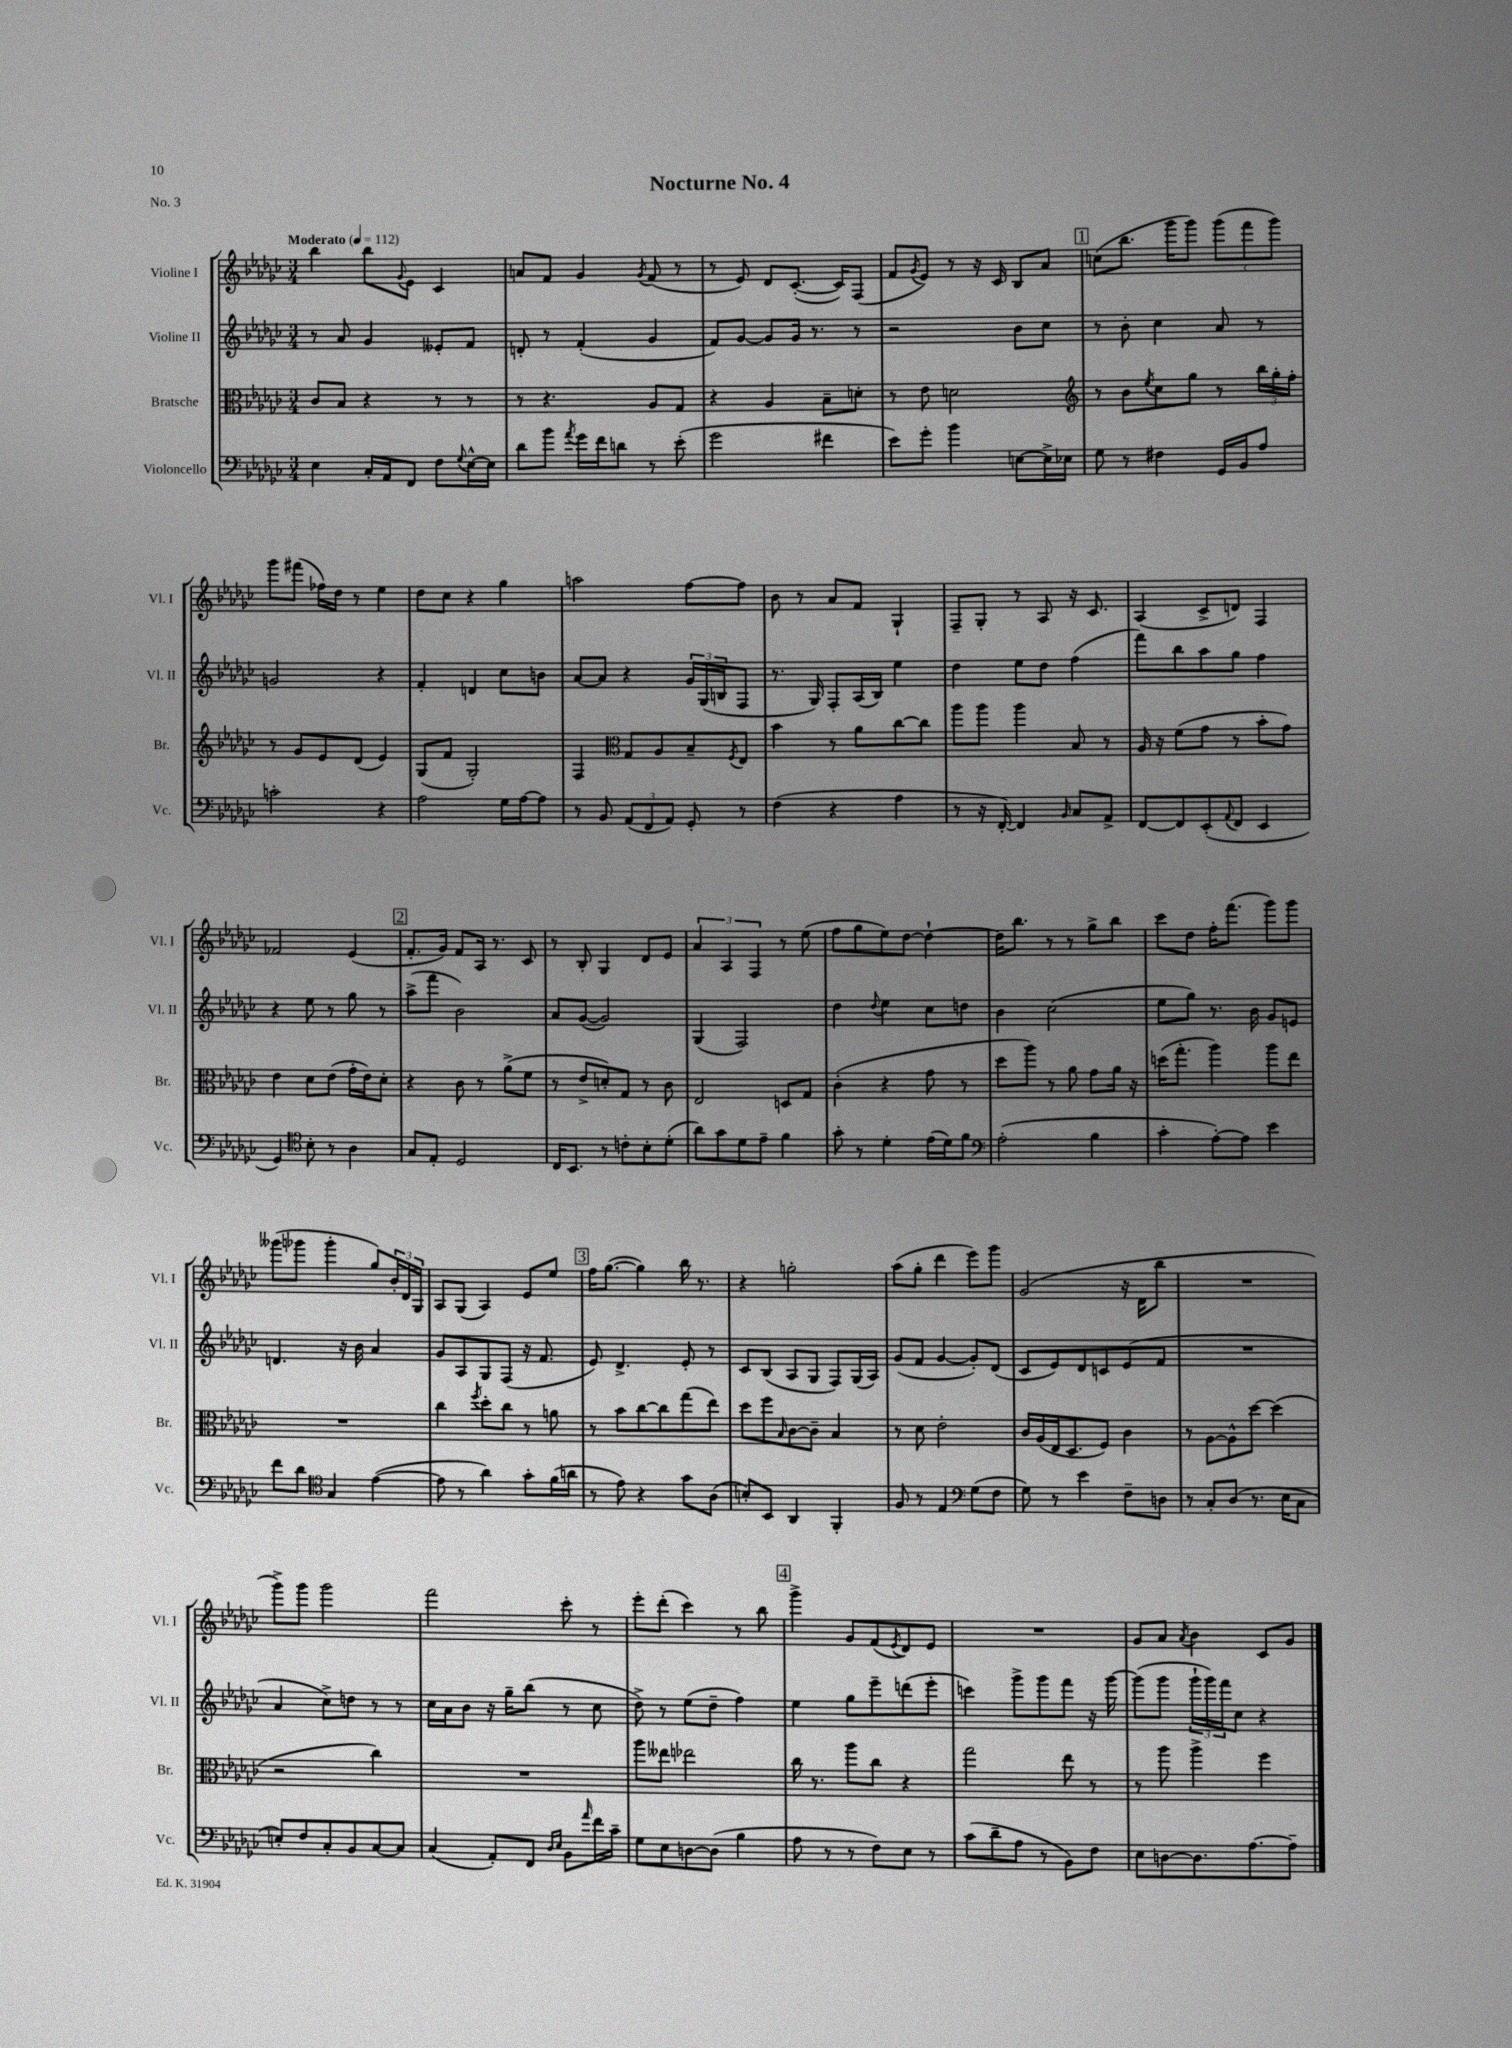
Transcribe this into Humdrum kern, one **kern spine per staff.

**kern	**kern	**kern	**kern
*part4	*part3	*part2	*part1
*staff4	*staff3	*staff2	*staff1
*I"Violoncello	*I"Bratsche	*I"Violine II	*I"Violine I
*I'Vc.	*I'Br.	*I'Vl. II	*I'Vl. I
*clefF4	*clefC3	*clefG2	*clefG2
*k[b-e-a-d-g-c-]	*k[b-e-a-d-g-c-]	*k[b-e-a-d-g-c-]	*k[b-e-a-d-g-c-]
*M3/4	*M3/4	*M3/4	*M3/4
*MM112	*MM112	*MM112	*MM112
=1	=1	=1	=1
!	!	!	!LO:TX:a:B:t=Moderato
4E-\	8c-/L	8r	4bb-\
.	8B-/J	8a-/	.
16C-'/LL	4r	4g-/	8bb-\L
16AA-/J	.	.	.
.	.	.	8qqg-/
8FF/J	.	.	8e-\J
8F\L	8r	8e--X'/L	4c-/
8qqG-/	.	.	.
[16E-^^\L	8r	8f/J	.
16E-\JJ]	.	.	.
=2	=2	=2	=2
8d-\L	8r	8dn'/	8an/L
8b-\J	4.r	8r	8f/J
8qa-/	.	.	.
16g-\LL	.	(4f'/	4g-/
16f\J	.	.	.
8dn\J	.	.	.
.	.	.	8qg-/
8r	8A-/L	4g-/	(8f/
(8e-'\	8G-/J	.	8r
=3	=3	=3	=3
2g-\	4r	8f/L)	8r
.	.	[8g-/J	8e-/)
.	4A-/	8g-/L]	8d-/L
.	.	16g-/Jk	([8.c-'/J
.	.	8.r	.
4f#X\	8B-~\L	.	.
.	.	.	16c-/KL])
.	8dn'\J	8r	(8F/J
=4	=4	=4	=4
8e-\L)	8r	2r	8f/L
.	.	.	8qg-/
8g-'\J	8e-\	.	8e-/J)
4b-\	2dn\	.	8r
.	.	.	16r
.	.	.	16c-/
[8En\L	.	8b-\L	8B-/L
16E^\L]	.	8cc-\J	8a-/J
16E-X\JJ	.	.	.
!!LO:REH:place=s1:t=1
=5	=5	=5	=5
*	*clefG2	*	*
8G-\	8r	8r	(8ccn\L
8r	8b-\L	8b-'\	8.bb-\J
.	8qee-/	.	.
4F#X\	8cc-\	4cc-\	.
.	.	.	16ggg-\KL
.	8gg-\J	.	8ggg-\J)
16GG-/LL	8r	8a-/	(12ggg-\L
16BB-/J	.	.	.
.	.	.	12fff\
8A-/J	24bb-\LL	8r	.
.	24gg-'\	.	12ggg-\J)
.	24ff'\JJ	.	.
!!LO:LB:g=z
=6	=6	=6	=6
2cn'\	8r	2gn/	8ggg-\L
.	8g-/L	.	(8fff#X\J
.	8e-/	.	16ff-X\LL)
.	.	.	16dd-\JJ
.	(8d-/J	.	8r
4r	4e-/)	4r	4ee-\
=7	=7	=7	=7
2A-\	(8G-/L	4f'/	8dd-\L
.	8f/J	.	8cc-\J
.	2G-'/)	4dn/	4r
16G-\LL	.	8cc-\L	4gg-\
[16A-\J	.	.	.
8A-\J]	.	8bn\J	.
=8	=8	=8	=8
8r	4F/	[8a-/L	2aan\
8BB-/	.	8a-/J]	.
*	*clefC3	*	*
(12AA-/L	8G-/L	4r	.
12FF/	.	.	.
.	8A-/	.	.
12AA-/J)	.	.	.
8GG-'/	8B-~/	24g-/LL	[8ff\L
.	.	(24G-/	.
.	.	24Bn/J	.
.	8qF/	.	.
8r	8E-/J	8F/J	8ff\J]
=9	=9	=9	=9
(4F\	4b-\	8.r	8b-\
.	.	.	8r
.	.	16G-/)	.
4r	8r	8F'/L	8a-/L
.	8a-\L	(16A-/L	8f/J
.	.	16B-/JJ)	.
4A-\	[8cc-\	4ee-\	4G-`/
.	8cc-\J]	.	.
=10	=10	=10	=10
8r	8aa-\L	4dd-\	8F~/L
16r	8aa-\J	.	8G-'/J
[16FF'/)	.	.	.
4FF/]	4aa-\	8ee-\L	8r
.	.	8dd-\J	8A-/
16qqBB-/	.	.	.
8C-/L	8B-/	(4ff\	16r
.	.	.	8.c-/
8AA-^/J	8r	.	.
=11	=11	=11	=11
[8FF/L	16A-/	8fff\L)	(4A-/
.	16r	.	.
8FF/]	(8f\L	8bb-\	.
(8EE-'/	8g-\J	8aa-\	8c-^/L
8qqAA-/	.	.	.
8FF/J	8r	8gg-\J	8dn/J)
4EE-/	8b-'\L	4ff\	4F/
.	8g-\J)	.	.
!!LO:LB:g=z
=12	=12	=12	=12
4GG-/)	4e-\	4r	2f-X/
*clefC4	*	*	*
8B-'\	8d-\L	8ee-\	.
8r	(8e-\J	8r	.
4A-\	16g-'\LL	8gg-\	(4e-/
.	16e-\J)	.	.
.	8d-'\J	8r	.
!!LO:REH:place=s1:t=2
=13	=13	=13	=13
8G-/L	4r	(8aa-^\L	8.f'/L
8E-'/J	.	8fff\J	.
.	.	.	16g-/Jk)
2D-/	8c-\	2b-\)	8f/L
.	8r	.	16A-/Jk
.	.	.	8.r
.	(8a-^\L	.	.
.	8f\J	.	8c-/
=14	=14	=14	=14
16C-/KL	8r	8a-/L	8r
8.BB-/J	.	.	.
.	8e-^/L	([8g-/J	8B-'/
8r	8dn'/)	2g-/])	4G-/
8cn'\L	8G-/J	.	.
8B-'\	8r	.	8d-/L
(8d-'\J	8c-\	.	8e-/J
=15	=15	=15	=15
8a-\L)	2E-/	(4G-/	6a-/
8g-\	.	.	.
.	.	.	6A-/
8d-\	.	2F/)	.
.	.	.	6F/
8e-~\J	.	.	.
4f\	8Dn/L	.	8r
.	8G-/J	.	(8ee-\
=16	=16	=16	=16
8g-'\	(4c-'\	4dd-\	8ff\L
8r	.	.	8gg-\
.	.	8qqdd-/	.
4d-'\	4r	4ee-\	8ee-\)
.	.	.	[8dd-\J
(16e-\LL	8g-\	8cc-\L	4dd-`\_
16d-\J)	.	.	.
8f\J	8r	8ddn\J	.
=17	=17	=17	=17
*clefF4	*	*	*
(2A-'\	8dd-\L	4b-\	16dd-\KL]
.	.	.	8.bb-\J
.	8aa-\J)	.	.
.	8r	(2cc-\	8r
.	8a-\	.	8r
4B-\	8g-\L	.	8gg-^\L
.	16a-\Jk	.	8bb-\J
.	16r	.	.
=18	=18	=18	=18
4c-'\	(16ddn\KL	8ee-\L	8ccc-\L
.	8.gg-'\J	.	.
.	.	8gg-\J)	8dd-\J
[8A-'\L)	4aa-\)	8.r	16ff'\KL
.	.	.	(8.fff\J
8A-\J]	.	.	.
.	.	16b-\	.
4e-\	8aa-\L	8g-/L	8ggg-\L)
.	8ee-\J	8en/J	8ggg-\J
!!LO:LB:g=z
=19	=19	=19	=19
8f\L	2.r	4.dn/	(8ggg--X\L
8d-\J	.	.	8ggg-X\J
*clefC4	*	*	*
4G-/	.	.	4ggg-'\
.	.	16r	.
.	.	16b-\	.
([4e-\	.	4a-/	8gg-/L)
.	.	.	24b-'/L
.	.	.	24d-/
.	.	.	24G-/JJ
=20	=20	=20	=20
8e-\]	4cc-\	8g-/L	8A-/L
8r	.	8A-/	(8G-/J
.	8qff/	.	.
4a-\)	8dd-'\L	8G-/	4A-/)
.	8cc-\J	(8F/J	.
8g-'\L	8r	16r	8e-/L
.	.	8.f/	.
(16f\L	8an\	.	8ee-/J
16an\JJ	.	.	.
!!LO:REH:place=s1:t=3
=21	=21	=21	=21
8r	8r	8e-/)	16ff\KL
.	.	.	([8.gg-\J
8e-\)	8b-\L	4.d-^/	.
4r	[8cc-\	.	4gg-\])
.	8cc-\]	.	.
8g-\L	(8gg-\	8e-'/	16bb-\
.	.	.	8.r
(8A-\J	8ee-\J)	8r	.
=22	=22	=22	=22
8Bn'/L)	8dd-\L	8c-/L	4r
8BB-/J	8ff\	(8B-/J	.
.	16qqB-/	.	.
4AA-/	[8c-\	8A-/L	2ggn'\
.	8c-~\J]	8G-/J	.
4FF'/	4B-/	8F/L)	.
.	.	(16G-/L	.
.	.	16A-/JJ)	.
=23	=23	=23	=23
8F/	8r	(8g-/L	(8aa-\L
8r	8d-\	8f/J	8gg-'\J
4E-/	2e-'\	[4g-/	4ddd-\
*clefF4	*	*	*
(8G-\L	.	8g-'/L])	8eee-\L)
8F\J	.	(8d-/J	8ggg-\J
=24	=24	=24	=24
8G-\)	16c-/LL	8c-/L	(2g-/
.	(16A-/	.	.
8r	16E-/J	8e-/)	.
.	8.D-/	.	.
4e-\	.	8d-/	.
.	8F/J)	8cn/	.
8F~\L	4c-\	(8e-/	16r
.	.	.	16d-\KL
8Dn\J	.	8f/J	8bb-\J
=25	=25	=25	=25
8r	8r	2.r	2.r
8C-'/L	[8A-\L	.	.
(8D-/J	8A-^^\]	.	.
8.r	[8dd-\J	.	.
.	(4dd-\]	.	.
16E-\KL	.	.	.
8C-\J	.	.	.
!!LO:LB:g=z
=26	=26	=26	=26
8En'/L)	2r	4a-/	8ggg-^\L)
8F/	.	.	8ggg-\J
8C-'/	.	8cc-^\L)	2ggg-\
8BB-/	.	8ddn\J	.
[8C-/	4cc-\)	8r	.
8C-/J]	.	8r	.
=27	=27	=27	=27
(4C-/	2.r	16cc-\LL	2fff\
.	.	16a-\J	.
.	.	8b-\J	.
8AA-'/L)	.	16r	.
.	.	16gg-~\KL	.
8FF/J	.	(8bb-\J	.
16qqD-/LL	.	.	.
16qqE-/JJ	.	.	.
8BB-\L	.	8r	8ccc-'\
16qqa-/	.	.	.
16f\L	.	8cc-\	8r
16c-~\JJ	.	.	.
=28	=28	=28	=28
8G-\L	8aa-\L	8dd-^\)	8eee-'\L
8E-\	8ee--X\J	8r	(8ddd-'\J
[8Dn\	2ee-X\	(8ee-\L	4ccc-\)
(8D\J]	.	8dd-~\J	.
4B-\	.	4ff\)	8r
.	.	.	8bb-\
!!LO:REH:place=s1:t=4
=29	=29	=29	=29
8A-\	16cc-\	4ee-\	4ggg-^\
.	8.r	.	.
8r	.	.	.
8r	8aa-\L	8gg-\L	8g-/L
8F\L)	8cc-\J	8eee-~\	(8f/
.	.	.	8qe-/
8E-\J	4r	(8dddn\	8d-/)
8r	.	8eee-'\J	8e-/J
=30	=30	=30	=30
(8c-\L	2gg-\	4cccn\)	2.r
8d-~\	.	.	.
8A-\J	.	8ggg-^\L	.
8r	.	8ggg-\	.
8BB-\L)	8ee-\	8fff\J	.
8F\J	8r	16r	.
.	.	[16ggg-\	.
=31	=31	=31	=31
8E-\L	8r	(8ggg-\L]	8g-/L
[8Dn\	8aa-\	8ggg-\J	8a-/J
.	.	.	8qa-/
8.D\]	4aa-^\	24ggg-`\LL	4b-\
.	.	24ggg-\)	.
.	.	24fff\J	.
.	.	8cc-\J	.
[8.A-\	.	.	.
.	4ff\	4r	8c-/L
8A-~\J]	.	.	8g-/J
==	==	==	==
*-	*-	*-	*-
